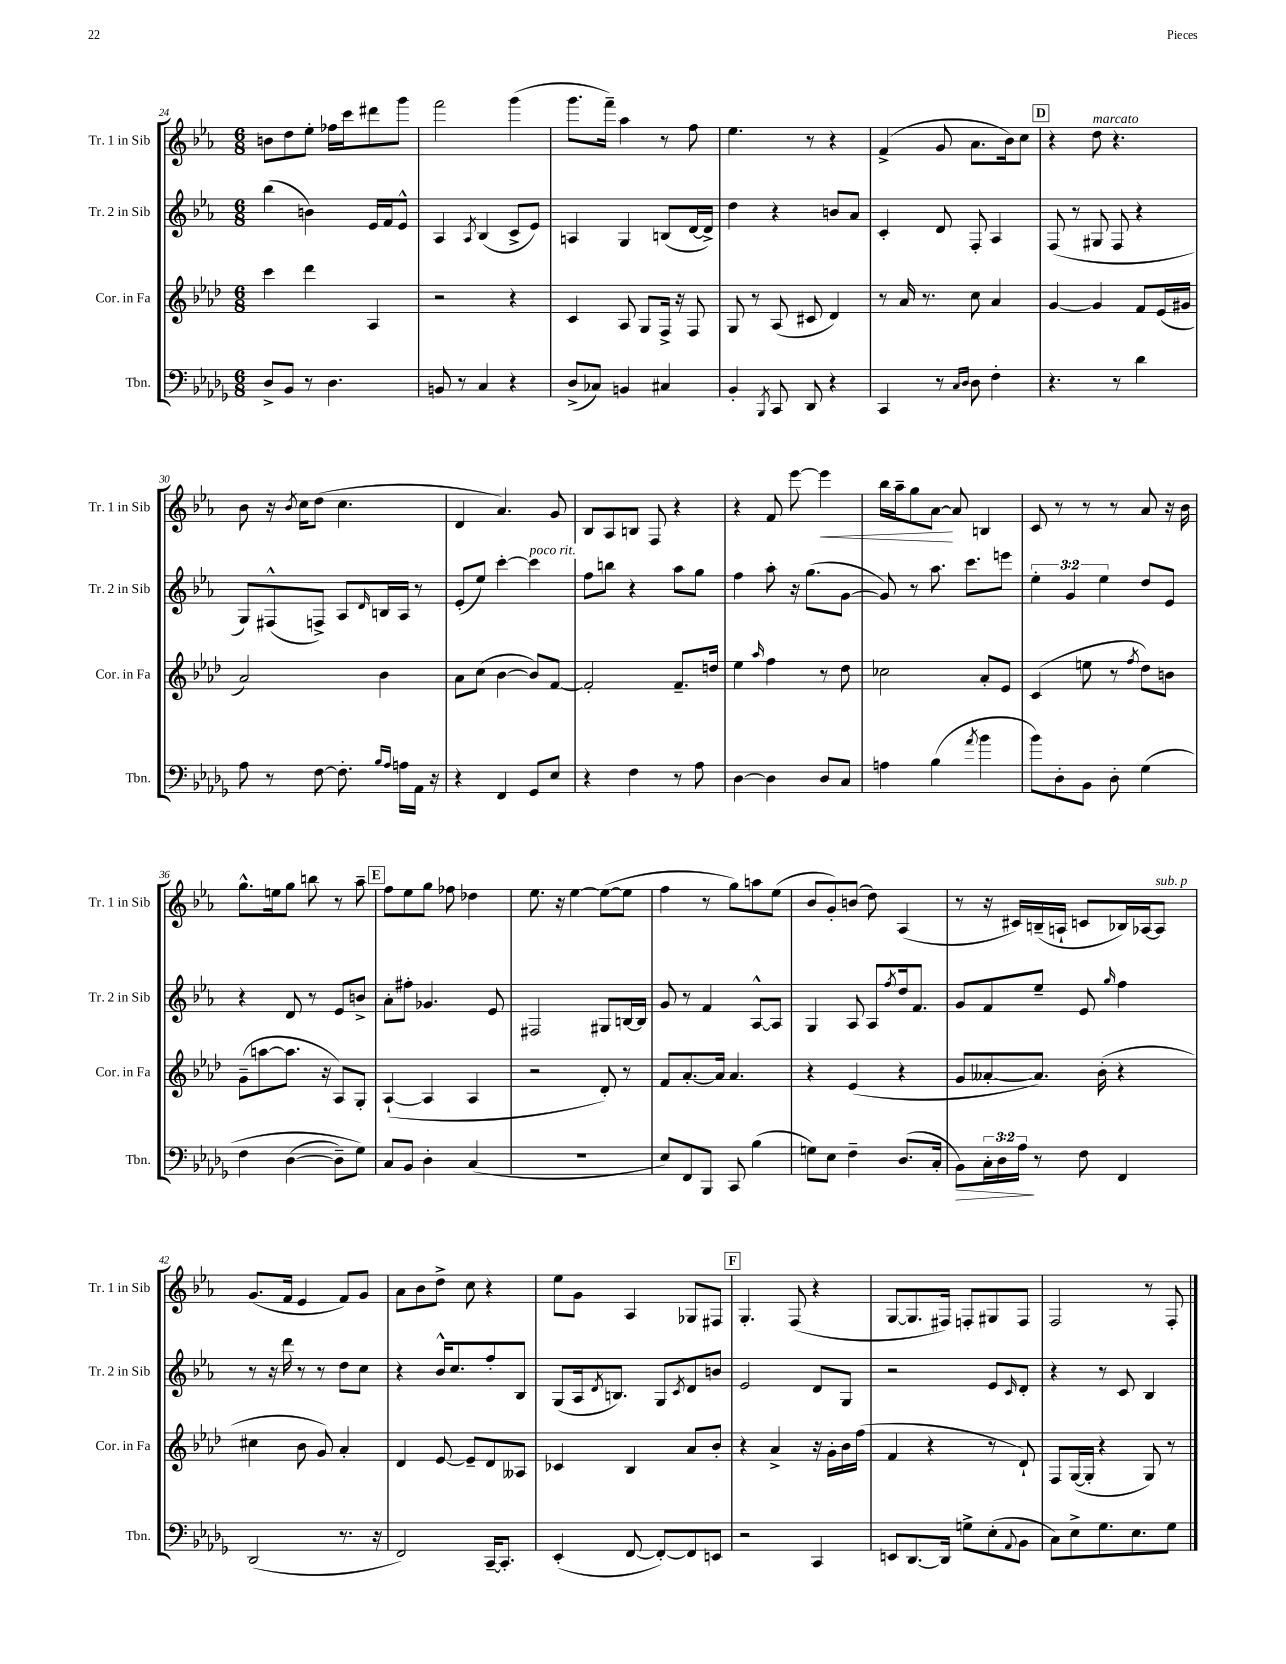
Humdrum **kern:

**kern	**dynam	**kern	**kern	**kern	**dynam
*part4	*part4	*part3	*part2	*part1	*part1
*staff4	*staff4	*staff3	*staff2	*staff1	*staff1
*I"Tbn.	*	*I"Cor. in Fa	*I"Tr. 2 in Sib	*I"Tr. 1 in Sib	*
*I'Tbn.	*	*I'Cor. in Fa	*I'Tr. 2 in Sib	*I'Tr. 1 in Sib	*
*clefF4	*	*clefG2	*clefG2	*clefG2	*
*k[b-e-a-d-g-]	*	*k[b-e-a-d-]	*k[b-e-a-]	*k[b-e-a-]	*
*M6/8	*	*M6/8	*M6/8	*M6/8	*
=24	=24	=24	=24	=24	=24
8D-^/L	.	4ccc\	(4bb-\	8bn\L	.
8BB-/J	.	.	.	8dd\	.
8r	.	4ddd-\	4bn\)	8ee-'\J	.
4.D-\	.	.	.	16ff-X\LL	.
.	.	.	.	16ccc\J	.
.	.	4A-/	16e-/LL	8ddd#X\	.
.	.	.	16f/J	.	.
.	.	.	8e-^^/J	8ggg\J	.
=25	=25	=25	=25	=25	=25
8BBn/	.	2r	4A-/	2fff\	.
8r	.	.	.	.	.
.	.	.	8qA-/	.	.
4C/	.	.	(4B-/	.	.
4r	.	4r	8c^/L	(4ggg\	.
.	.	.	8e-/J)	.	.
=26	=26	=26	=26	=26	=26
(8D-^/L	.	4c/	4An/	8.ggg\L	.
8C-X/J)	.	.	.	.	.
.	.	.	.	16fff~\Jk)	.
4BBn/	.	8A-/	4G/	4aa-\	.
.	.	8G/L	.	.	.
4C#X/	.	16F^/Jk	(8Bn/L	8r	.
.	.	16r	.	.	.
.	.	8F/	[16d/L	8ff\	.
.	.	.	16d^/JJ])	.	.
=27	=27	=27	=27	=27	=27
4BB-'/	.	8G/	4dd\	4.ee-\	.
.	.	8r	.	.	.
8qBBB-/	.	.	.	.	.
8CC/	.	(8A-/	4r	.	.
8DD-/	.	8c#X/	.	8r	.
4r	.	4d-/)	8bn/L	4r	.
.	.	.	8a-/J	.	.
=28	=28	=28	=28	=28	=28
4CC/	.	8r	4c'/	(4f^/	.
.	.	16a-/	.	.	.
.	.	8.r	.	.	.
8r	.	.	8d/	8g/	.
16qqC/LL	.	.	.	.	.
16qqD-/JJ	.	.	.	.	.
8D-\	.	8cc\	8F'/	8.a-\L	.
4F'\	.	4a-/	4A-/	.	.
.	.	.	.	16b-\k)	.
.	.	.	.	8cc\J	.
!!LO:REH:place=s1:t=D
=29	=29	=29	=29	=29	=29
4.r	.	[4g/	(8F/	4r	.
.	.	.	8r	.	.
!	!	!	!	!LO:TX:a:i:t=marcato	!
.	.	4g/]	8G#X/	8dd\	.
8r	.	.	8F/	4.r	.
4d-\	.	8f/L	4r	.	.
.	.	(16e-/L	.	.	.
.	.	16g#X/JJ	.	.	.
!!LO:LB:g=z
=30	=30	=30	=30	=30	=30
8A-\	.	2a-/)	8G/L)	8b-\	.
8r	.	.	(8F#X^^/	16r	.
.	.	.	.	8qb-/	.
.	.	.	.	16cc\KL	.
[8F\	.	.	8Fn^/J)	(8dd\J	.
8.F'\]	.	.	8A-/L	4.cc\	.
.	.	.	16qqd/	.	.
.	.	4b-\	16Bn/L	.	.
16qqB-/LL	.	.	.	.	.
16qqA-/JJ	.	.	.	.	.
16An\LL	.	.	16A-/JJ	.	.
16AA-\JJ	.	.	8r	.	.
16r	.	.	.	.	.
=31	=31	=31	=31	=31	=31
4r	.	8a-\L	(8e-'/L	4d/	.
.	.	(8cc\J	8ee-/J)	.	.
4FF/	.	[4b-\	[4ccc'\	4.a-/)	.
!	!	!	!LO:TX:a:i:t=poco rit.	!	!
8GG-/L	.	8b-/L])	4ccc\]	.	.
8E-/J	.	[8f/J	.	8g/	.
=32	=32	=32	=32	=32	=32
4r	.	2f'/]	8ff\L	8B-/L	.
.	.	.	8bbn\J	8A-/	.
4F\	.	.	4r	8Bn/J	.
.	.	.	.	8F/	.
8r	.	8.f~/L	8aa-\L	4r	.
8A-\	.	.	8gg\J	.	.
.	.	16ddn/Jk	.	.	.
=33	=33	=33	=33	=33	=33
[4D-\	.	4ee-\	4ff\	4r	.
.	.	16qqaa-/	.	.	.
4D-\]	.	4ff\	8aa-'\	8f/	.
.	.	.	16r	[8eee-\	.
.	.	.	(8.gg\L	.	.
!	!	!	!	!	!LO:HP:b
8D-/L	.	8r	.	4eee-\]	<
8C/J	.	8dd-\	[8g\J	.	.
=34	=34	=34	=34	=34	=34
4An\	.	2cc-X\	8g/])	16bb-\LL	.
.	.	.	.	16aa-~\J	.
.	.	.	8r	8gg\	.
(4B-\	.	.	8.aa-\	[8a-\J	.
.	.	.	.	8a-/]	[
.	.	.	8.ccc\L	.	.
8qa-/	.	.	.	.	.
4b-\	.	8a-'/L	.	4Bn/	.
.	.	8e-/J	8eeen\J	.	.
=35	=35	=35	=35	=35	=35
8b-\L)	.	(4c/	6ee-'\	8c/	.
8D-'\	.	.	.	8r	.
.	.	.	6g/	.	.
8BB-\J	.	8een\	.	8r	.
.	.	.	6ee-\	.	.
8D-'\	.	8r	.	8r	.
.	.	8qff/	.	.	.
(4G-\	.	8dd-\L)	8dd/L	8a-/	.
.	.	8bn\J	8e-/J	16r	.
.	.	.	.	16b-\	.
!!LO:LB:g=z
=36	=36	=36	=36	=36	=36
4F\	.	(8g~\L	4r	8.gg^^\L	.
.	.	[8aan\	.	.	.
.	.	.	.	16een\k	.
([4D-\	.	8.aa\J]	8d/	8gg\J	.
.	.	.	8r	8bbn\	.
.	.	16r	.	.	.
8D-~\L])	.	8A-/L)	8e-/L	8r	.
8G-\J)	.	8G'/J	8bn^/J	8aa-~\	.
!!LO:REH:place=s1:t=E
=37	=37	=37	=37	=37	=37
8C/L	.	([4A-`/	8a-'\L	8ff\L	.
8BB-/J	.	.	8ff#X'\J	8ee-\	.
4D-'\	.	4A-/]	4.g-X/	8gg\J	.
.	.	.	.	8ff-X\	.
(4C/	.	4A-/	.	4dd-X\	.
.	.	.	8e-/	.	.
=38	=38	=38	=38	=38	=38
2.r	.	2r	2F#X/	8.ee-\	.
.	.	.	.	16r	.
.	.	.	.	[4ee-\	.
.	.	8d-'/)	8G#X/L	(8ee-\L_	.
.	.	8r	[16Bn/L	8ee-\J]	.
.	.	.	16B/JJ]	.	.
=39	=39	=39	=39	=39	=39
8E-/L)	.	8f/L	8g/	4ff\	.
8FF/	.	[8.a-'/	8r	.	.
8BBB-/J	.	.	4f/	8r	.
.	.	16a-/Jk]	.	.	.
8CC/	.	4.a-/	.	8gg\L)	.
(4B-\	.	.	[8A-^^/L	8aan\	.
.	.	.	8A-/J]	(8ee-\J	.
=40	=40	=40	=40	=40	=40
8Gn\L)	.	4r	4G/	8b-/L	.
8E-\J	.	.	.	8g'/)	.
4F~\	.	(4e-/	8A-/	(8bn/J	.
.	.	.	8A-/L	8dd\)	.
.	.	.	8qff/	.	.
(8.D-/L	.	4r	16dd/k	(4A-/	.
.	.	.	8.f/J	.	.
16C'/Jk	.	.	.	.	.
=41	=41	=41	=41	=41	=41
!	!LO:HP:b	!	!	!	!
8BB-\L)	>	8g/L	8g/L	8r	.
24C'\L	.	[8a--X'/	8f/	16r	.
24D-\	.	.	.	.	.
.	.	.	.	16c#X/LL)	.
24A-\JJ	.	.	.	.	.
8r	]	8.a--/J])	8ee-~/J	(16Bn~/	.
.	.	.	.	16An`/JJ	.
8F\	.	.	8e-/	8cn/L	.
.	.	(16b-'\	.	.	.
.	.	.	16qqgg/	.	.
4FF/	.	4r	4ff\	16B-X/L)	.
.	.	.	.	[16A-X/J	.
!	!	!	!	!LO:TX:a:i:t=sub. p	!
.	.	.	.	8A-/J]	.
!!LO:LB:g=z
=42	=42	=42	=42	=42	=42
(2DD-/	.	4cc#X\	8r	(8.g/L	.
.	.	.	16r	.	.
.	.	.	16ddd\	16f/Jk	.
.	.	8b-\	8r	4e-/	.
.	.	8g/)	8r	.	.
8.r	.	4a-'/	8dd\L	8f/L)	.
.	.	.	8cc\J	8g/J	.
16r	.	.	.	.	.
=43	=43	=43	=43	=43	=43
2FF/)	.	4d-/	4r	8a-\L	.
.	.	.	.	8b-\	.
.	.	[8e-/	16b-^^/KL	8dd^\J	.
.	.	.	8.cc/	.	.
.	.	8e-~/L]	.	8cc\	.
[16CC~/KL	.	8d-/	8ff'/	4r	.
8.CC'/J]	.	.	.	.	.
.	.	8A--X/J	8B-/J	.	.
=44	=44	=44	=44	=44	=44
(4EE-'/	.	4c-X/	(8G/L	8ee-\L	.
.	.	.	16A-/k	8g\J	.
.	.	.	8qd/	.	.
.	.	.	8.Bn/J)	.	.
[8FF/	.	4B-/	.	4A-/	.
8FF'/L_)	.	.	8G/L	.	.
.	.	.	8qc/	.	.
8FF/]	.	8a-/L	8d/	8G-X/L	.
8EEn/J	.	8b-'/J	8bn/J	8F#X/J	.
!!LO:REH:place=s1:t=F
=45	=45	=45	=45	=45	=45
2r	.	4r	2e-/	4.G'/	.
.	.	4a-^/	.	.	.
.	.	.	.	(8F/	.
4CC/	.	16r	8d/L	4r	.
.	.	16g'\LL	.	.	.
.	.	16b-\	8G/J	.	.
.	.	(16ff\JJ	.	.	.
=46	=46	=46	=46	=46	=46
8EEn/L	.	4f/	2r	[8G/L	.
[8.DD-/	.	.	.	8.G/]	.
.	.	4r	.	.	.
16DD-/Jk]	.	.	.	16F#X/Jk)	.
8Gn^\L	.	.	.	8Fn'/L	.
(8E-'\	.	8r	8e-/L	8G#X/	.
8qqAA-/	.	.	16qqc/	.	.
8BB-\J	.	8d-`/)	8d'/J	8F/J	.
=47	=47	=47	=47	=47	=47
8C\L)	.	8F/L	4r	2F/	.
8E-^\	.	([16G/L	.	.	.
.	.	16G'/JJ]	.	.	.
8.G-\	.	4r	8r	.	.
.	.	.	8c/	.	.
8.E-\	.	.	.	.	.
.	.	8G/)	4B-/	8r	.
8G-\J	.	8r	.	8F'/	.
==	==	==	==	==	==
*-	*-	*-	*-	*-	*-
